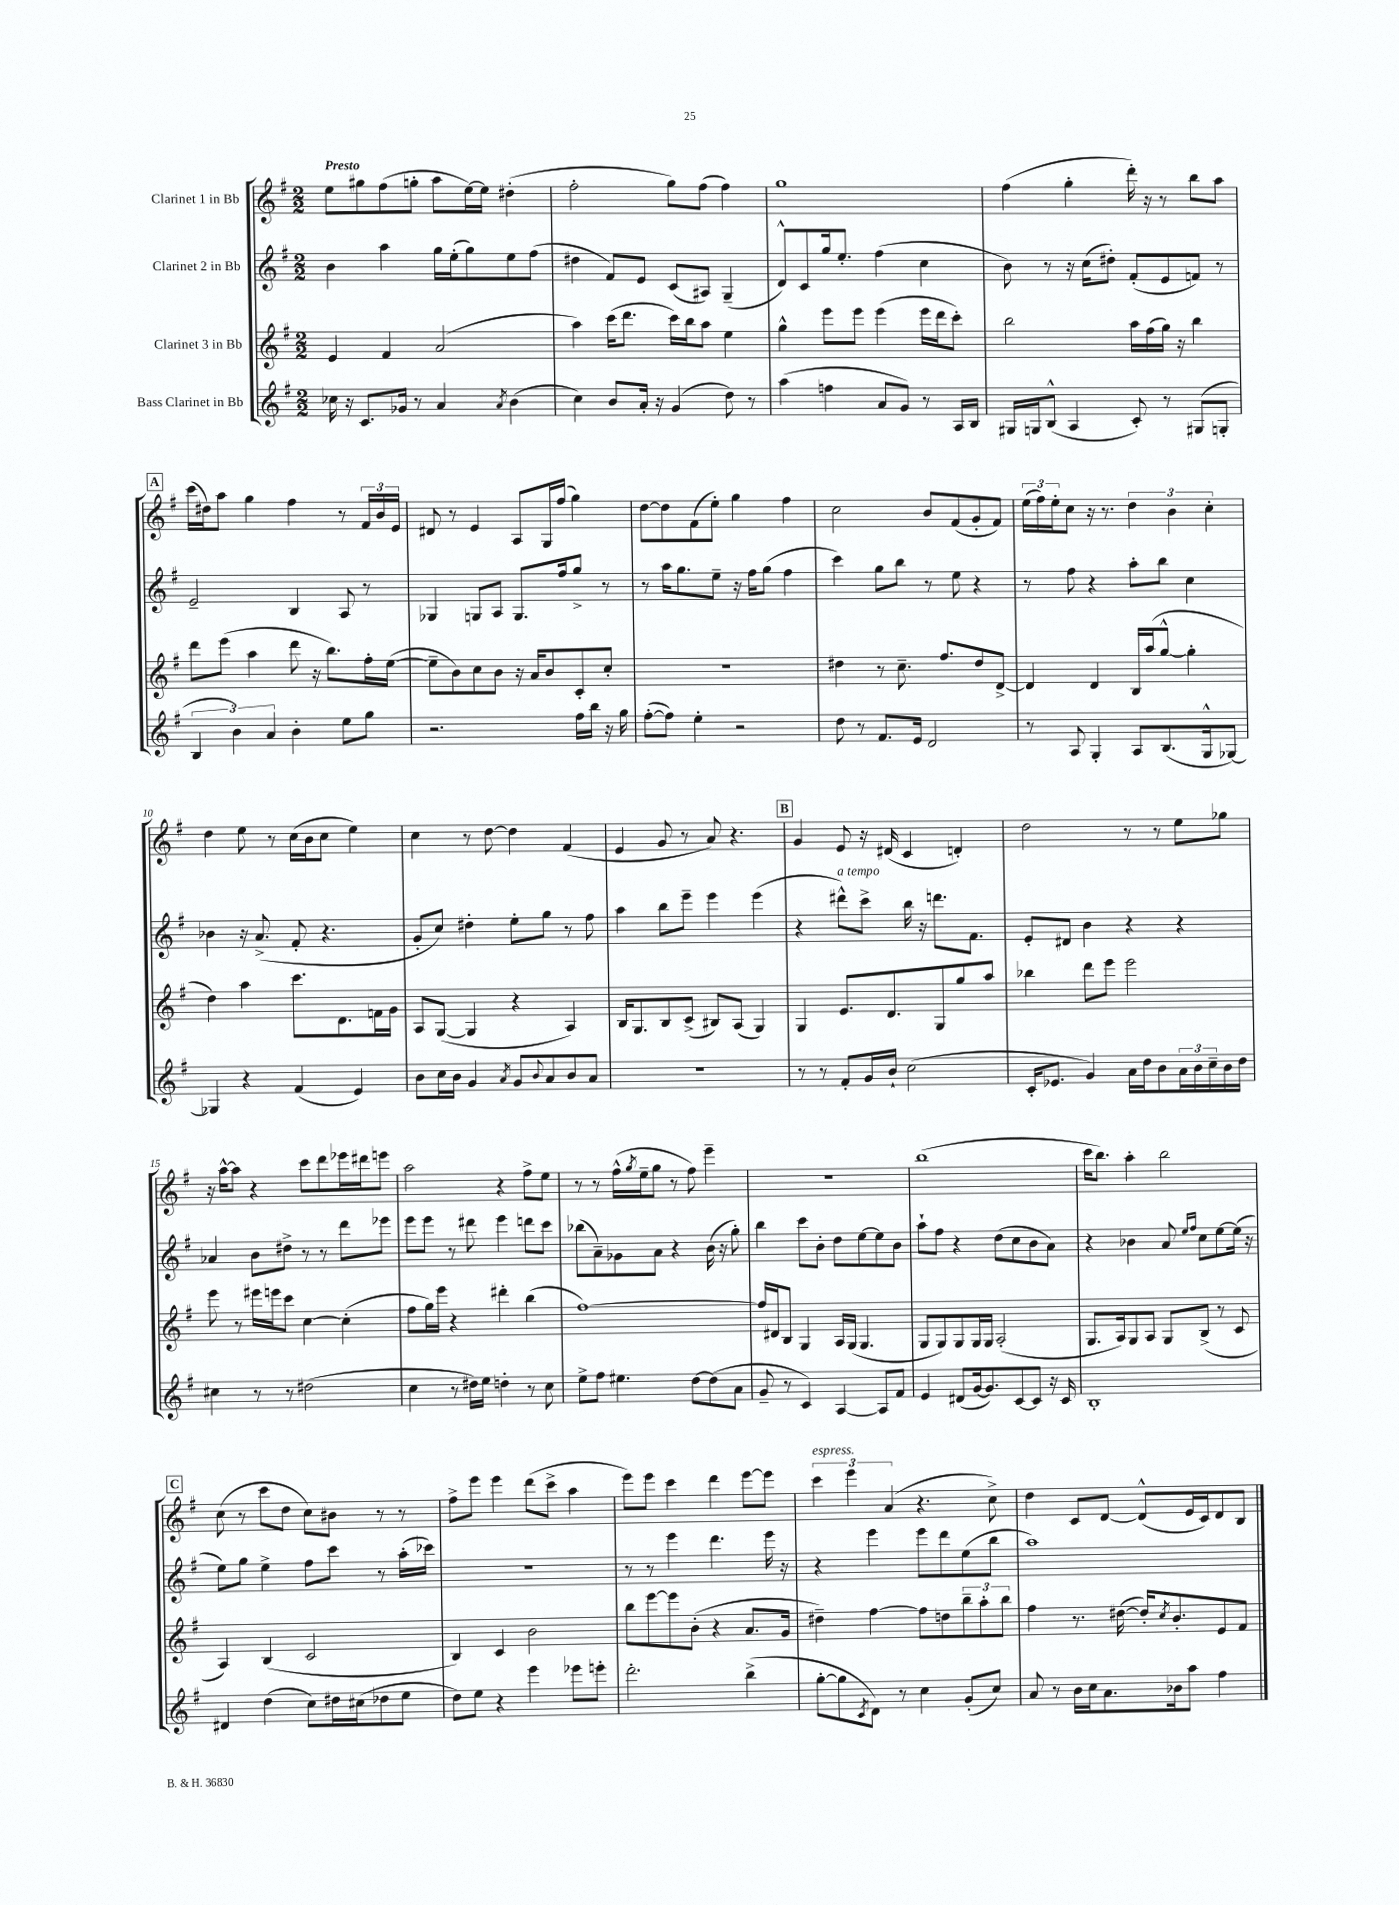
<<
\new StaffGroup <<
\new Staff = "s0" \with { instrumentName = "Clarinet 1 in Bb" } {
    \clef treble \key g \major \numericTimeSignature \time 2/2 \tempo "Presto"
    e''8 gis''8 fis''8( g''8-. a''8 e''16~) e''16 dis''4-.( |
    fis''2-. g''8) fis''8( fis''4) |
    g''1 |
    fis''4( g''4-. d'''16-.) r16 r8 b''8 a''8 |
    \mark \markup { \box "A" } c'''16( dis''16) a''8 g''4 fis''4 r8 \tuplet 3/2 { fis'16 b'16 e'16 } |
    dis'8 r8 e'4 a8 g16 fis''16( g''4) |
    d''8~ d''8 fis'8( e''8-.) g''4 fis''4 |
    c''2 b'8 fis'8( g'8-. fis'8) |
    \tuplet 3/2 { e''16( fis''16) e''16-. } c''8 r16 r8. \tuplet 3/2 { d''4 b'4 c''4-. } |
    d''4 e''8 r8 c''16( b'16 c''8 e''4) |
    c''4 r8 d''8~ d''4 fis'4( |
    e'4 g'8 r8 a'8) r4. |
    \mark \markup { \box "B" } g'4 e'8 r16 dis'16( c'4 d'4-.) |
    d''2 r8 r8 e''8 ges''8 |
    r16 a''16~-^ a''8 r4 c'''8 d'''8 ees'''16 dis'''16 e'''8 |
    a''2 r4 fis''8-> e''8 |
    r8 r8 fis''16-^( \acciaccatura { g''8 } e''16-- g''8 r8 fis''8) e'''4-- |
    R1 |
    b''1( |
    c'''16 b''8.) a''4-. b''2 |
    \mark \markup { \box "C" } c''8( r8 c'''8 d''8 c''8) bis'8 r8 r8 |
    fis''8-> e'''8 e'''4 d'''8( c'''8-> a''4 |
    e'''8) e'''8 c'''4 d'''4 e'''8~ e'''8 |
    \tuplet 3/2 { c'''4^\markup { \italic "espress." } e'''4 a'4( } r4. c''8->) |
    d''4 c'8 d'8~ d'8-^( e'16 c'16) d'8 b8 \bar "|." |
}
\new Staff = "s1" \with { instrumentName = "Clarinet 2 in Bb" } {
    \clef treble \key g \major \numericTimeSignature \time 2/2
    b'4 a''4 g''16 e''16-.( g''8) e''8 fis''8( |
    dis''4 fis'8) e'8 c'8( ais8) g4--( |
    d'8-^) c'8 g''16 e''8.-. fis''4( c''4 |
    b'8) r8 r16 c''16( dis''8-.) fis'8-.( e'8 f'8) r8 |
    \mark \markup { \box "A" } e'2-- b4 a8 r8 |
    ges4 g8 a8 g8. fis''16 g''8-> r8 |
    r8 a''16 g''8. e''8-- r16 fis''16 g''8( fis''4 |
    c'''4) g''8 b''8 r8 e''8 r4 |
    r8 fis''8 r4 a''8-. b''8 c''4 |
    bes'4 r16 a'8.->( fis'8-. r4. |
    g'8-. c''8) dis''4-. e''8-. g''8 r8 fis''8 |
    a''4 b''8 e'''8-- e'''4 e'''4( |
    \mark \markup { \box "B" } r4 dis'''8-^^\markup { \italic "a tempo" }) c'''8-> b''16 r16 d'''8. fis'8. |
    e'8-. dis'8 b'4 r4 r4 |
    aes'4 b'8 dis''8-> r8 r8 d'''8 ees'''8 |
    e'''8 e'''8 r8 dis'''8 e'''4 d'''8 c'''8 |
    bes''8( a'8--) ges'8 a'8 r4 b'16( r16 g''8-.) |
    b''4 c'''8 b'8-. d''8 e''8~ e''8 b'8 |
    a''8-! fis''8 r4 d''8( c''8 b'8 a'8) |
    r4 bes'4 a'8 \grace { e''16 fis''16 } c''8 e''8~ e''16( r16 |
    \mark \markup { \box "C" } e''8) g''8 e''4-> fis''8 c'''8 r8 a''16-.( ces'''16) |
    R1 |
    r8 r8 e'''4 d'''4. e'''16 r16 |
    r4 e'''4 e'''8 d'''8 e''8( b''8 |
    a''1) \bar "|." |
}
\new Staff = "s2" \with { instrumentName = "Clarinet 3 in Bb" } {
    \clef treble \key g \major \numericTimeSignature \time 2/2
    e'4 fis'4 a'2( |
    a''4) c'''16( d'''8. c'''16) b''16 a''8 e''4 |
    g''4-^ e'''8 e'''8 e'''4( e'''16 d'''16 c'''8-.) |
    b''2 a''16 fis''16( g''16) r16 b''4 |
    \mark \markup { \box "A" } d'''8 e'''8( a''4 d'''8 r16 b''8.) fis''16-. e''16~( |
    e''8-- b'8) c''8 b'8 r16 a'16 b'8 c'8-. c''8-. |
    r1 |
    dis''4 r8 c''8.-- fis''8. dis''8 d'8~-> |
    d'4 d'4 b16 a''16( g''8~-^ g''4-. |
    d''4) a''4 c'''8. d'8. f'16 g'16 |
    a8 g8~( g4 r4 a4) |
    b16 g8. b8 c'8->( bis8) a8( g4) |
    \mark \markup { \box "B" } g4 e'8. d'8. g8 g''8 a''8 |
    bes''4 d'''8 e'''8 e'''2 |
    e'''8 r8 eis'''16 e'''16 c'''8 c''4~ c''4-.( |
    fis''8 g''16) e'''16 r4 dis'''4-. b''4( |
    fis''1~) |
    fis''16 dis'16 b8 g4 a16 g16( g4. |
    g8 g8) g8 g16 g16 a2-.( |
    g8. a16) g8 a8 g8 b8->( r8 c'8 |
    \mark \markup { \box "C" } a4) b4( c'2 |
    b4) c'4 b'2 |
    b''8 e'''8~ e'''8 b'8-.( r4 a'8. g'16 |
    dis''4--) fis''4~ fis''8 d''8 \tuplet 3/2 { b''8-- a''8-. b''8 } |
    fis''4 r8. dis''16~( dis''16-.) \acciaccatura { c''8 } b'8.-. e'8 fis'8 \bar "|." |
}
\new Staff = "s3" \with { instrumentName = "Bass Clarinet in Bb" } {
    \clef treble \key g \major \numericTimeSignature \time 2/2
    ces''16 r16 c'8. ges'16 r8 a'4 \acciaccatura { a'8 } b'4( |
    c''4) b'8 a'16-. r16 g'4( d''8) r8 |
    a''4( f''4 a'8 g'8) r8 a16 b16 |
    gis16 g16 b8-^( a4 c'8-.) r8 gis8( g8-. |
    \mark \markup { \box "A" } \tuplet 3/2 { b4 b'4) a'4 } b'4-. e''8 g''8 |
    r2. fis''16 b''16 r16 g''16 |
    fis''8~-.( fis''8) e''4-. r2 |
    d''8 r8 fis'8. e'16 d'2 |
    r8 a8 g4-. a8 b8.( g16-^ ges8~) |
    ges4 r4 fis'4( e'4) |
    b'8 c''16 b'16 g'4 \acciaccatura { a'8 } g'8 \appoggiatura { b'8 } a'8 b'8 a'8 |
    R1 |
    \mark \markup { \box "B" } r8 r8 fis'8-. g'16 b'16-! c''2( |
    c'16-. ees'8. g'4) a'16 d''16 b'8 \tuplet 3/2 { a'16 b'16 c''16-- } b'16 d''16 |
    cis''4 r8 r8 dis''2( |
    c''4 r8 dis''16) e''16 d''4-. r8 c''8 |
    e''8-> fis''8 eis''4. d''8~ d''8( a'8 |
    g'8-- r8 c'4) a4~ a8 fis'8 |
    e'4 dis'8( g'16~ g'8.) c'8~ c'8 r16 c'16 |
    b1-. |
    \mark \markup { \box "C" } dis'4 d''4( c''8) dis''16 cis''16( des''8 e''8 |
    d''8) e''8 r4 e'''4 ees'''8 e'''8-. |
    d'''2.-. b''4->( |
    g''8~-. g''8 \acciaccatura { c'8 } d'8) r8 c''4 g'8-.( c''8) |
    a'8 r8 b'16 c''16 a'8. bes'16 a''8 fis''4 \bar "|." |
}
>>
>>
